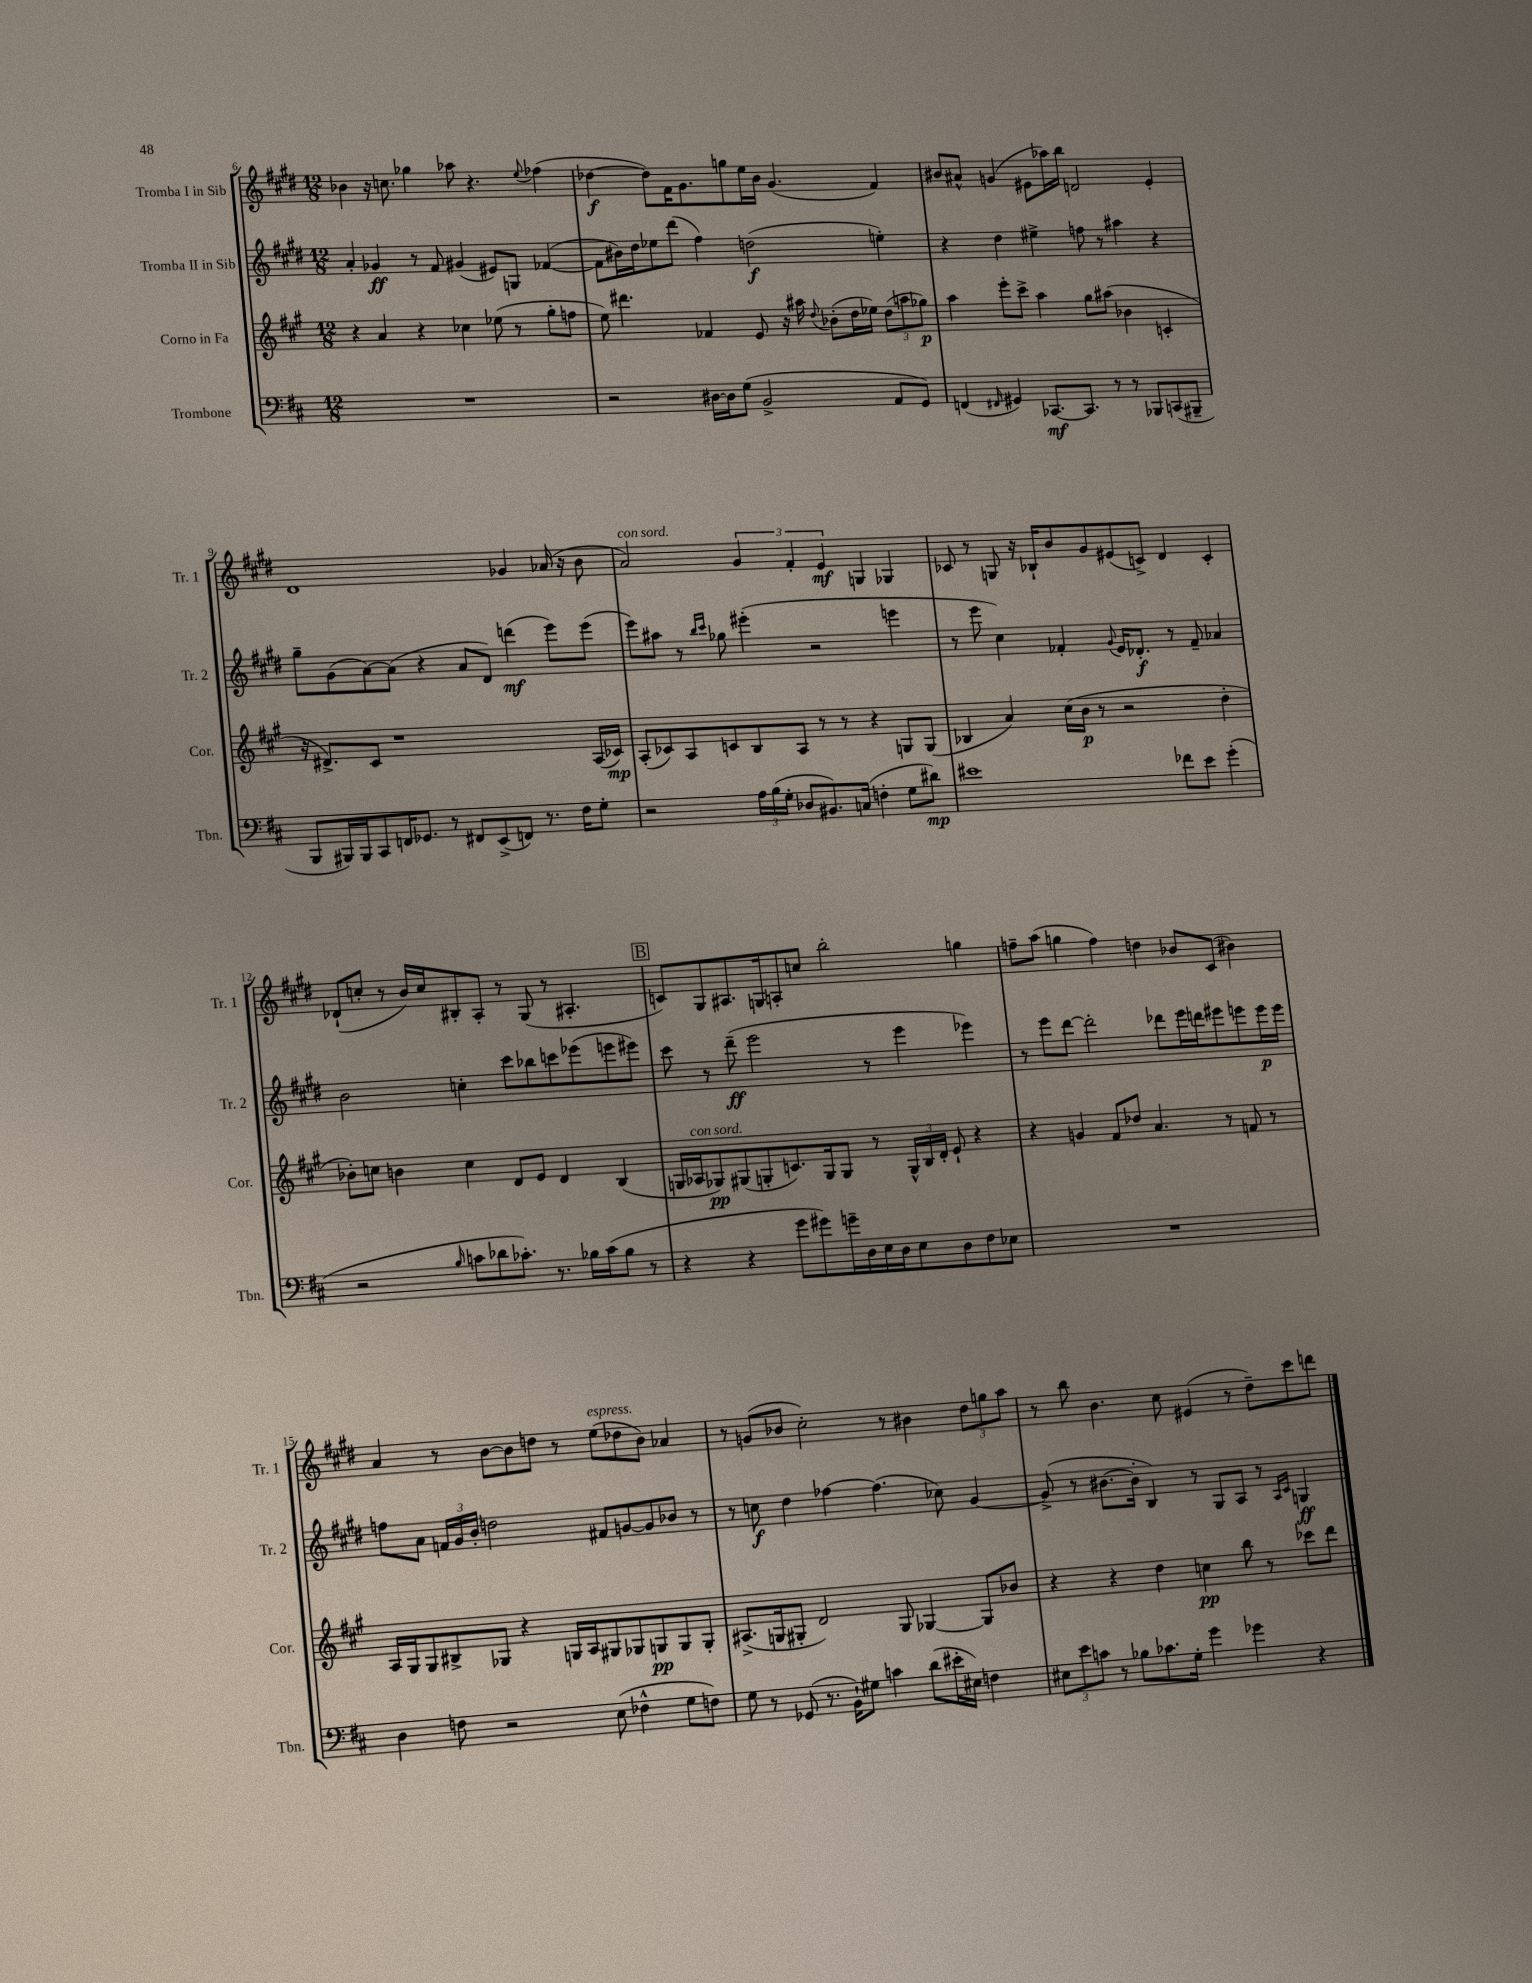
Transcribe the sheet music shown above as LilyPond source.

<<
\new StaffGroup <<
\new Staff = "s0" \with { instrumentName = "Tromba I in Sib" shortInstrumentName = "Tr. 1" } {
    \clef treble \key e \major \numericTimeSignature \time 12/8
    \autoBeamOff bes'4 r16 c''8. ges''4 aes''8 r4. \appoggiatura { e''8 } fes''4( |
    des''4~\f des''8[) fis'16 gis'8. g''8 e''16 b'16] gis'4.( fis'4) |
    bis'8[ ais'8]-^ g'4( eis'8[ aes''16) b''16] d'2 eis'4-. |
    dis'1 ges'4 aes'16( r16 b'8 |
    a'2^\markup { \italic "con sord." }) \tuplet 3/2 { gis'4 fis'4-. e'4\mf } g4 ges4 |
    ces'8 r8 g8 r16 bes16[-! b'8 gis'8 eis'8( c'8]->) dis'4 c'4-. |
    des'8[-!( c''8]-. r8 b'16[) c''16 bis8-. a8]-. r8 gis8( r8 ais4.-. |
    \mark \markup { \box "B" } c'8[) gis8 ais8. g16 a8-. c''8] b''2-. g''4 |
    f''8[-- a''8]( g''4 f''4) d''4 bes'8[ cis'8]( bis'4) |
    a'4 r8 b'8[~ b'8 d''8] r8 e''8[^\markup { \italic "espress." }( des''8 b'8]) aes'4 |
    r8 g'8[( bes'8] cis''2-.) r8 bis'4 \tuplet 3/2 { dis''8[ g''8 a''8] } |
    r8 b''8 b'4. cis''8 eis'4( r8 dis''8[--) cis'''8 d'''8] \bar "|." |
}
\new Staff = "s1" \with { instrumentName = "Tromba II in Sib" shortInstrumentName = "Tr. 2" } {
    \clef treble \key e \major \numericTimeSignature \time 12/8
    \autoBeamOff a'4-. ges'4\ff r8 fis'8 gis'4( eis'8[) g8] fes'4~( |
    fes'8[ bis'16) dis''16 ees''8 dis'''8]( fis''4) d''2\f( e''4-.) |
    r4 dis''4 eis''4-> f''8 r8 ais''4 r4 |
    gis''8[-- gis'8( a'8~) a'8]( r4 a'8[ dis'8]) d'''4\mf( e'''8[) e'''8]( |
    e'''8[) ais''8] r8 \grace { b''16[ cis'''16] } ges''8 eis'''4-.( r2 e'''4 |
    r8 e'''8 cis''4) fes'4-. \appoggiatura { gis'8 } e'16[ des'8.]-.\f r8 fes'8-- aes'4 |
    b'2 c''4-. cis'''8[ bes''8 c'''8 ees'''8( e'''8 eis'''8]) |
    \mark \markup { \box "B" } cis'''8 r8 dis'''8--\ff( e'''2 r8 e'''4 ees'''4) |
    r8 e'''8[ dis'''8]~ dis'''2-. des'''8[ e'''16 d'''16 eis'''8 e'''8 e'''16\p e'''16] |
    f''8[ a'8] \tuplet 3/2 { f'16[ gis'16 b'16]-. } d''2 fis'8[ g'8~ g'8 bes'8] r8 |
    r8 c''8\f dis''4 fes''4~ fes''4.( ces''8) gis'4~ |
    gis'8->( r8 bis'8.[~ bis'16]-. b4) r8 gis8[ a8] r8 \grace { a16[ cis'16] } g4\ff \bar "|." |
}
\new Staff = "s2" \with { instrumentName = "Corno in Fa" shortInstrumentName = "Cor." } {
    \clef treble \key a \major \numericTimeSignature \time 12/8
    \autoBeamOff r4 a'4 r4 ces''4 ees''8( r8 gis''8[-. f''8] |
    e''8) dis'''4. fes'4 e'8 r16 ais''16 \appoggiatura { d''8 } bes'8[-.( d''16 ees''16]) \tuplet 3/2 { d''8[( a''8 ges''8]\p) } |
    a''4 e'''8[-. cis'''8]-> a''4 gis''8[ ais''8]( bes'4 c'4-. |
    r16 dis'8.[->) cis'8] r1 a16[( ces'16]\mp) |
    a8[-.( ces'8) a8 c'8 b8 a8] r8 r8 r4 g8[ g8]( |
    bes4 a'4) cis''16[( b'16]\p r8 r2 d''4-. |
    bes'8[-.) c''8] b'4 c''4 d'8[ e'8] d'4 b4( |
    \mark \markup { \box "B" } g16[ aes16^\markup { \italic "con sord." } ges8\pp) gis8( g8-. c'8.) g16 g8] r8 \tuplet 3/2 { g16[-^ b16 d'16]-. } e'8-! r4 |
    r4 g'4 fis'8[ des''8] a'4. r8 f'8 r8 |
    a16[ gis16 gis8 bis8-> ges8] r4 g16[ a16 gis8 ges8 g8\pp g8 g8]-. |
    ais8.[->( g16 gis8]-. d'2) gis8 ges4~ ges8[ bes'8] |
    r4 r4 d''4 c''4\pp b''8 r8 ces'''8[ d'''8] \bar "|." |
}
\new Staff = "s3" \with { instrumentName = "Trombone" shortInstrumentName = "Tbn." } {
    \clef bass \key d \major \numericTimeSignature \time 12/8
    \autoBeamOff R1. |
    r2 dis16[~ dis16 g8]( b,2-> a,8[ g,8]) |
    f,4( \grace { fis,16 } gis,4) ces,8.[~\mf ces,8.] r8 r8 bes,,8[ c,8( bis,,8]-- |
    b,,8[ bis,,16) bis,,16 cis,8 f,16 ges,8.] r8 fis,8[ e,8->( f,8]) r8. fis16[ g8]-. |
    r2 \tuplet 3/2 { a16[ b16( g16]-. } des8[ bis,8.) c16]( f4-. g8[ dis'8]\mp) |
    eis'1 fes'8[ eis'8] g'4-.( |
    r2 \grace { b16 } c'8[ des'8 ces'8.]-.) r8. bes16[ ces'16( bes8] r8 |
    \mark \markup { \box "B" } r4 r4 g'8[ gis'8) g'16-- d16 e16 d16 e8 d8 fis8 ees8] |
    R1. |
    d4 f8 r2 e8( fes4-^ g8[ f8]) |
    g8 r8 ges,8( r8. b,16[-!) gis8] c'4 d'8[( eis'16-. eis16]) f4 |
    \tuplet 3/2 { eis8[ e'8 c'8] } r8 bes8[ ces'8. g16]-. g'4 ges'4 r4 \bar "|." |
}
>>
>>
\layout { \context { \Score currentBarNumber = #6 } }
